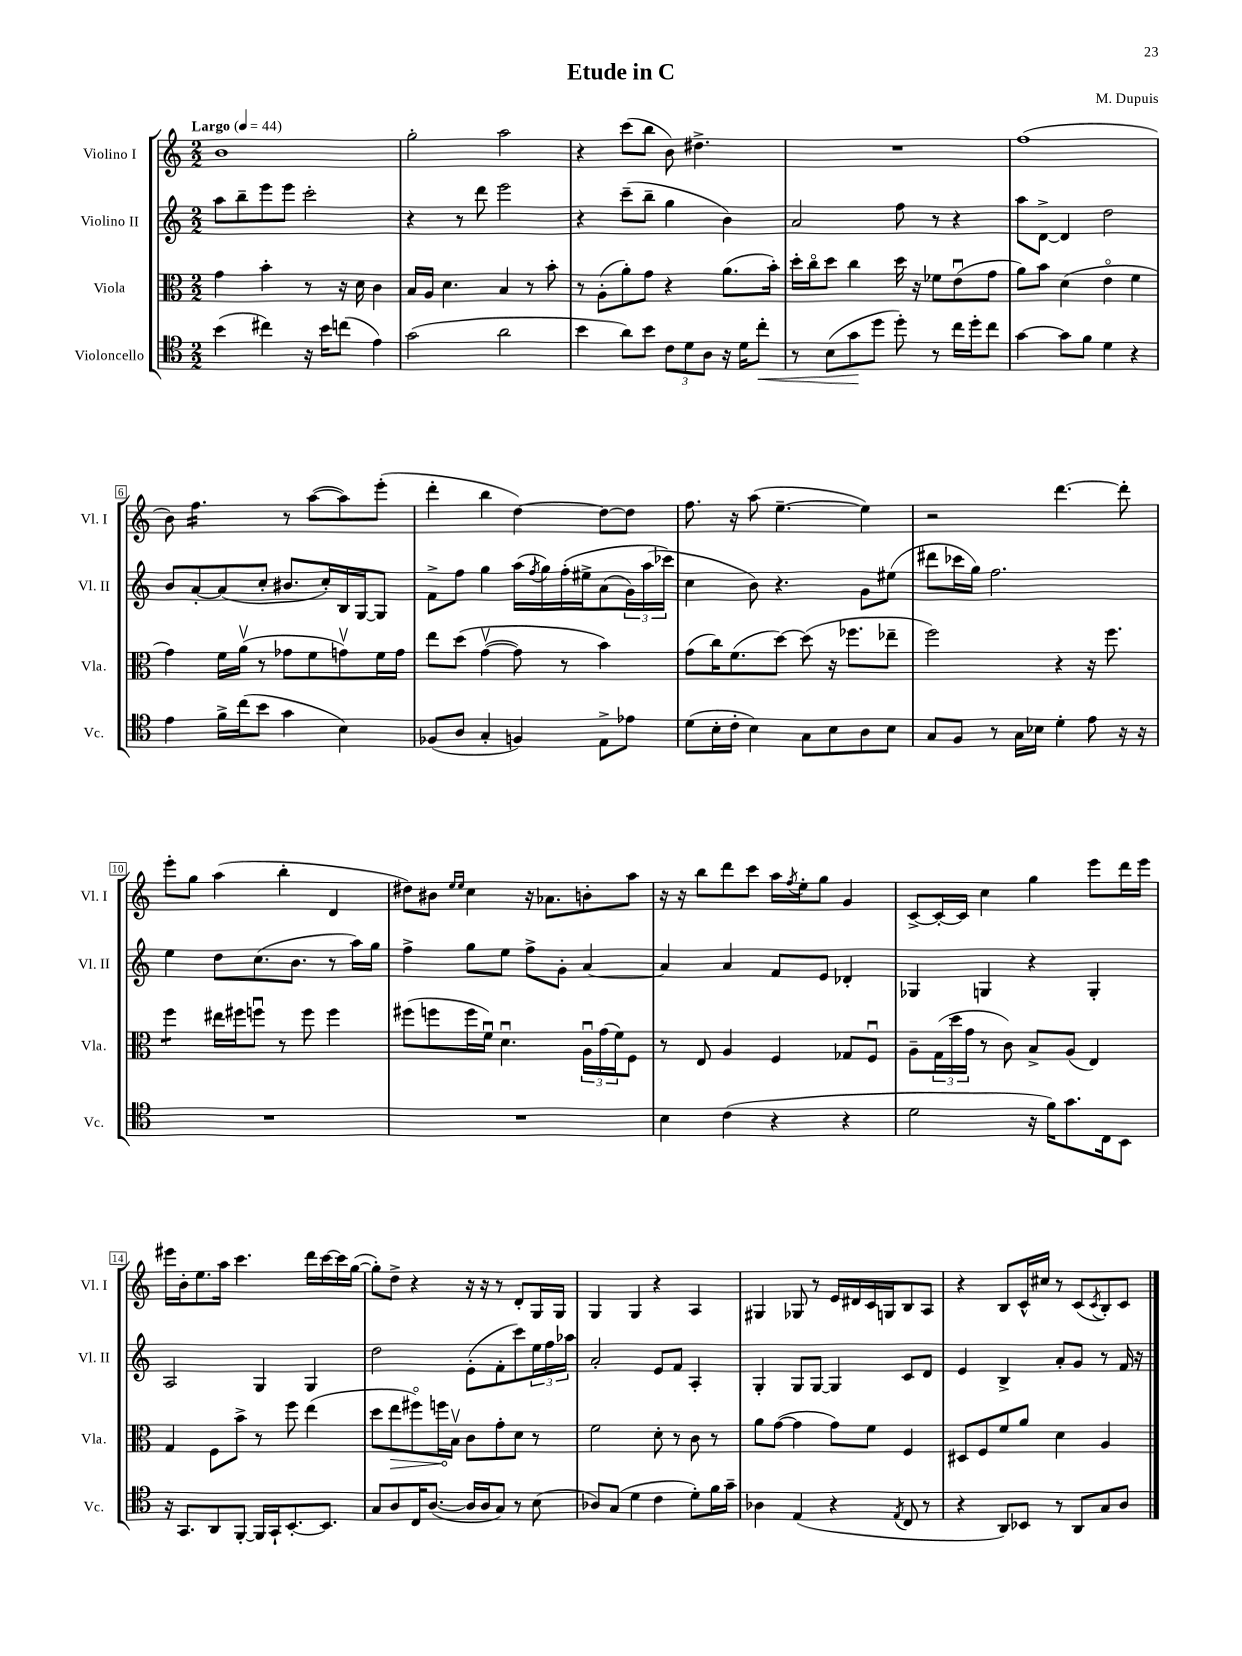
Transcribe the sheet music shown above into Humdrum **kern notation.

**kern	**dynam	**kern	**dynam	**kern	**kern
*part4	*part4	*part3	*part3	*part2	*part1
*staff4	*staff4	*staff3	*staff3	*staff2	*staff1
*I"Violoncello	*	*I"Viola	*	*I"Violino II	*I"Violino I
*I'Vc.	*	*I'Vla.	*	*I'Vl. II	*I'Vl. I
*clefC4	*	*clefC3	*	*clefG2	*clefG2
*k[]	*	*k[]	*	*k[]	*k[]
*M2/2	*	*M2/2	*	*M2/2	*M2/2
*MM44	*	*MM44	*	*MM44	*MM44
=1	=1	=1	=1	=1	=1
!	!	!	!	!	!LO:TX:a:B:t=Largo
(4b\	.	4g\	.	8aa\L	1b
.	.	.	.	8bb~\	.
4cc#X\)	.	4b'\	.	8eee\	.
.	.	.	.	8eee\J	.
16r	.	8r	.	2ccc'\	.
16b\KL	.	.	.	.	.
(8ccn\J	.	16r	.	.	.
.	.	16d\	.	.	.
4e\)	.	4c\	.	.	.
=2	=2	=2	=2	=2	=2
(2g\	.	16B/LL	.	4r	2gg'\
.	.	16A/JJ	.	.	.
.	.	4.d\	.	.	.
.	.	.	.	8r	.
.	.	.	.	8ddd\	.
2a\	.	4B/	.	2eee\	2aa\
.	.	8r	.	.	.
.	.	8b'\	.	.	.
=3	=3	=3	=3	=3	=3
4b\	.	8r	.	4r	4r
.	.	(8A'\L	.	.	.
8a\L)	.	8a'\)	.	(8ccc~\L	(8ccc\L
8b\J	.	8g\J	.	8bb~\J	8bb\J
12c\L	.	4r	.	4gg\	8b\)
12d\	.	.	.	.	.
.	.	.	.	.	4.dd#X^\
12A\J	.	.	.	.	.
16r	.	(8.a\L	.	4b\)	.
16d\KL	.	.	.	.	.
!	!LO:HP:b	!	!	!	!
8cc'\J	<	.	.	.	.
.	.	16b'\Jk)	.	.	.
=4	=4	=4	=4	=4	=4
8r	.	16dd'\LL	.	2a/	1r
.	.	16cc\J	.	.	.
(8B\L	.	8dd\J	.	.	.
8g\	.	4cc\	.	.	.
8dd\J	[	.	.	.	.
8dd'\)	.	16dd\	.	8ff\	.
.	.	16r	.	.	.
8r	.	8f-X\L	.	8r	.
16cc\LL	.	(8eu\	.	4r	.
16dd'\J	.	.	.	.	.
8cc\J	.	8g\J	.	.	.
=5	=5	=5	=5	=5	=5
[4g\	.	8a\L)	.	8aa\L	(1ff
.	.	8b\J	.	[8d^\J	.
8g\L]	.	(4d\	.	4d/]	.
8f\J	.	.	.	.	.
4d\	.	4e\	.	2dd\	.
4r	.	4f\	.	.	.
!!LO:LB:g=z
=6	=6	=6	=6	=6	=6
4e\	.	4g\)	.	8b/L	8b\)
*	*	*	*	*	*tremolo
.	.	.	.	[8a'/	16ff\LL
.	.	.	.	.	16ff\
16f^\LL	.	16f\LL	.	(8a/]	16ff\
(16cc\J	.	(16av\JJ	.	.	16ff\
8b\J	.	8r	.	8cc'/J	16ff\
.	.	.	.	.	16ff\JJ
*	*	*	*	*	*Xtremolo
4g\	.	8g-X\L	.	8.b#X/L	8r
.	.	8f\	.	.	([8aa\L
.	.	.	.	16cc'/L)	.
4B\)	.	8gnv\)	.	16B/	8aa\])
.	.	.	.	[16G/J	.
.	.	16f\L	.	8G/J]	(8eee'\J
.	.	16g\JJ	.	.	.
=7	=7	=7	=7	=7	=7
(8F-X/L	.	8ee\L	.	8f^\L	4ddd'\
8A/J	.	(8dd\J	.	8ff\J	.
4G'/	.	([4gv\	.	4gg\	4bb\
4Fn/)	.	8g\])	.	(16aa\LL	[4dd\)
.	.	.	.	8qff/	.
.	.	.	.	16gg\)	.
.	.	8r	.	(16ff'\	.
.	.	.	.	16ee#X^\J	.
8E^\L	.	4b\)	.	(8a\	8dd\L_
8e-X\J	.	.	.	24g\L)	8dd\J]
.	.	.	.	(24aa\	.
.	.	.	.	24ccc-X\JJ)	.
=8	=8	=8	=8	=8	=8
(8d\L	.	(8g\L	.	4cc\	8.ff\
16B'\L	.	16cc\K)	.	.	.
16c'\JJ	.	(8.f\	.	.	16r
4B\)	.	.	.	8b\)	(8aa\
.	.	[8dd\J)	.	4.r	[4.ee~\
8G\L	.	(8dd\]	.	.	.
8B\	.	16r	.	.	.
.	.	8.ff-X\L	.	.	.
8A\	.	.	.	8g\L	4ee\])
8B\J	.	8ee-X~\J	.	(8ee#X\J	.
=9	=9	=9	=9	=9	=9
8G/L	.	2ff\)	.	8ddd#X\L	2r
8F/J	.	.	.	16ccc-X\L	.
.	.	.	.	16gg\JJ)	.
8r	.	.	.	2.ff\	.
16G\LL	.	.	.	.	.
16B-X\JJ	.	.	.	.	.
4d'\	.	4r	.	.	[4.ddd\
8e\	.	16r	.	.	.
.	.	8.ff\	.	.	.
16r	.	.	.	.	8ddd'\]
16r	.	.	.	.	.
!!LO:LB:g=z
=10	=10	=10	=10	=10	=10
*	*	*tremolo	*	*	*
1r	.	8ff\L	.	4ee\	8eee'\L
.	.	8ff\J	.	.	8gg\J
*	*	*Xtremolo	*	*	*
.	.	16ee#X\LL	.	8dd\L	(4aa\
.	.	16ff#X\J	.	.	.
.	.	8ffnu\J	.	(8.cc\	.
.	.	8r	.	.	4bb'\
.	.	.	.	8.b\J	.
.	.	8ff\	.	.	.
.	.	4ff\	.	8r	4d/
.	.	.	.	16aa\LL)	.
.	.	.	.	16gg\JJ	.
=11	=11	=11	=11	=11	=11
1r	.	(8ff#X\L	.	4ff^\	8dd#X\L)
.	.	8ffn\	.	.	8b#X\J
.	.	.	.	.	16qqee/LL
.	.	.	.	.	16qqee/JJ
.	.	16ff\L	.	8gg\L	4cc\
.	.	16fu\JJ)	.	.	.
.	.	4.du\	.	8ee\J	.
.	.	.	.	8ff^\L	16r
.	.	.	.	.	8.a-X\L
.	.	.	.	8g'\J	.
.	.	24Au\LL	.	[4a/	8bn'\
.	.	(24g\	.	.	.
.	.	24f\J)	.	.	.
.	.	8F\J	.	.	8aa\J
=12	=12	=12	=12	=12	=12
4B\	.	8r	.	4a/]	16r
.	.	.	.	.	16r
.	.	8E/	.	.	8bb\L
(4c\	.	4A/	.	4a/	8ddd\
.	.	.	.	.	8ccc\J
4r	.	4F/	.	8f/L	16aa\LL
.	.	.	.	.	8qff/
.	.	.	.	.	16ee'\J
.	.	.	.	8e/J	8gg\J
4r	.	8G-X/L	.	4d-X'/	4g/
.	.	8Fu/J	.	.	.
=13	=13	=13	=13	=13	=13
2d\	.	8A~\L	.	4G-X/	[8c^/L
.	.	(24G\L	.	.	16c'/L_
.	.	24dd\	.	.	.
.	.	.	.	.	16c/JJ]
.	.	24g\JJ	.	.	.
.	.	8r	.	4Gn/	4cc\
.	.	8c\)	.	.	.
16r	.	8B^/L	.	4r	4gg\
16f\KL)	.	.	.	.	.
8.g\	.	(8A/J	.	.	.
.	.	4E/)	.	4G'/	8eee\L
16C\k	.	.	.	.	.
8BB\J	.	.	.	.	16ddd\L
.	.	.	.	.	16eee\JJ
!!LO:LB:g=z
=14	=14	=14	=14	=14	=14
16r	.	4G/	.	2A/	16eee#X\LL
8.GG/L	.	.	.	.	16b'\J
.	.	.	.	.	8.ee\
8AA/	.	8F\L	.	.	.
.	.	.	.	.	16aa\Jk
[8FF'/J	.	8b^\J	.	.	4.ccc\
16FF/LL]	.	8r	.	4G/	.
16GG`/J	.	.	.	.	.
[8.BB'/	.	8ff\	.	.	.
.	.	(4ee\	.	4G/	16ddd\LL
8.BB/J]	.	.	.	.	[16ccc\
.	.	.	.	.	16ccc\]
.	.	.	.	.	([16gg\JJ
=15	=15	=15	=15	=15	=15
8G/L	.	8dd\L	.	2dd\	8gg'\L])
!	!	!	!LO:HP:b	!	!
8A/	.	8ee\	>	.	8dd^\J
16C/K	.	8ff#X\)	.	.	4r
([8.A/J	.	.	.	.	.
.	.	16ffn\L	.	.	.
.	.	16Bv\JJ	]	.	.
16A/LL]	.	8c\L	.	(8e'\L	16r
16A/J	.	.	.	.	16r
8G/J)	.	8g'\	.	8f'\	8r
8r	.	8d\J	.	8ccc\)	8d'/L
(8B\	.	8r	.	24ee\L	16G/L
.	.	.	.	24ff\	.
.	.	.	.	.	16G/JJ
.	.	.	.	24aa-X\JJ	.
=16	=16	=16	=16	=16	=16
8A-X/L)	.	2f\	.	2a'/	4G/
(8G/J	.	.	.	.	.
4d\	.	.	.	.	4G/
4c\	.	8d'\	.	8e/L	4r
.	.	8r	.	8f/J	.
8d'\L)	.	8c\	.	4A'/	4A/
16f\L	.	8r	.	.	.
16g~\JJ	.	.	.	.	.
=17	=17	=17	=17	=17	=17
4A-X\	.	8a\L	.	4G'/	4G#X/
.	.	([8g\J	.	.	.
(4E/	.	4g\]	.	8G/L	8G-X/
.	.	.	.	[8G/J	8r
4r	.	8g\L)	.	4G/]	16e/LL
.	.	.	.	.	16d#X/
.	.	8f\J	.	.	16c/
.	.	.	.	.	16Gn/J
8qE/	.	.	.	.	.
8C/	.	4F/	.	8c/L	8B/
8r	.	.	.	8d/J	8A/J
=18	=18	=18	=18	=18	=18
4r	.	8D#X/L	.	4e/	4r
.	.	8F/	.	.	.
8AA/L)	.	8f/	.	4B^/	8B/L
8BB-X/J	.	8a/J	.	.	16c^^/L
.	.	.	.	.	16cc#X/JJ
8r	.	4d\	.	8a'/L	8r
8AA/L	.	.	.	8g/J	(8c/L
.	.	.	.	.	8qc/
8G/	.	4A/	.	8r	8B'/)
8A/J	.	.	.	16f/	8c/J
.	.	.	.	16r	.
==	==	==	==	==	==
*-	*-	*-	*-	*-	*-
